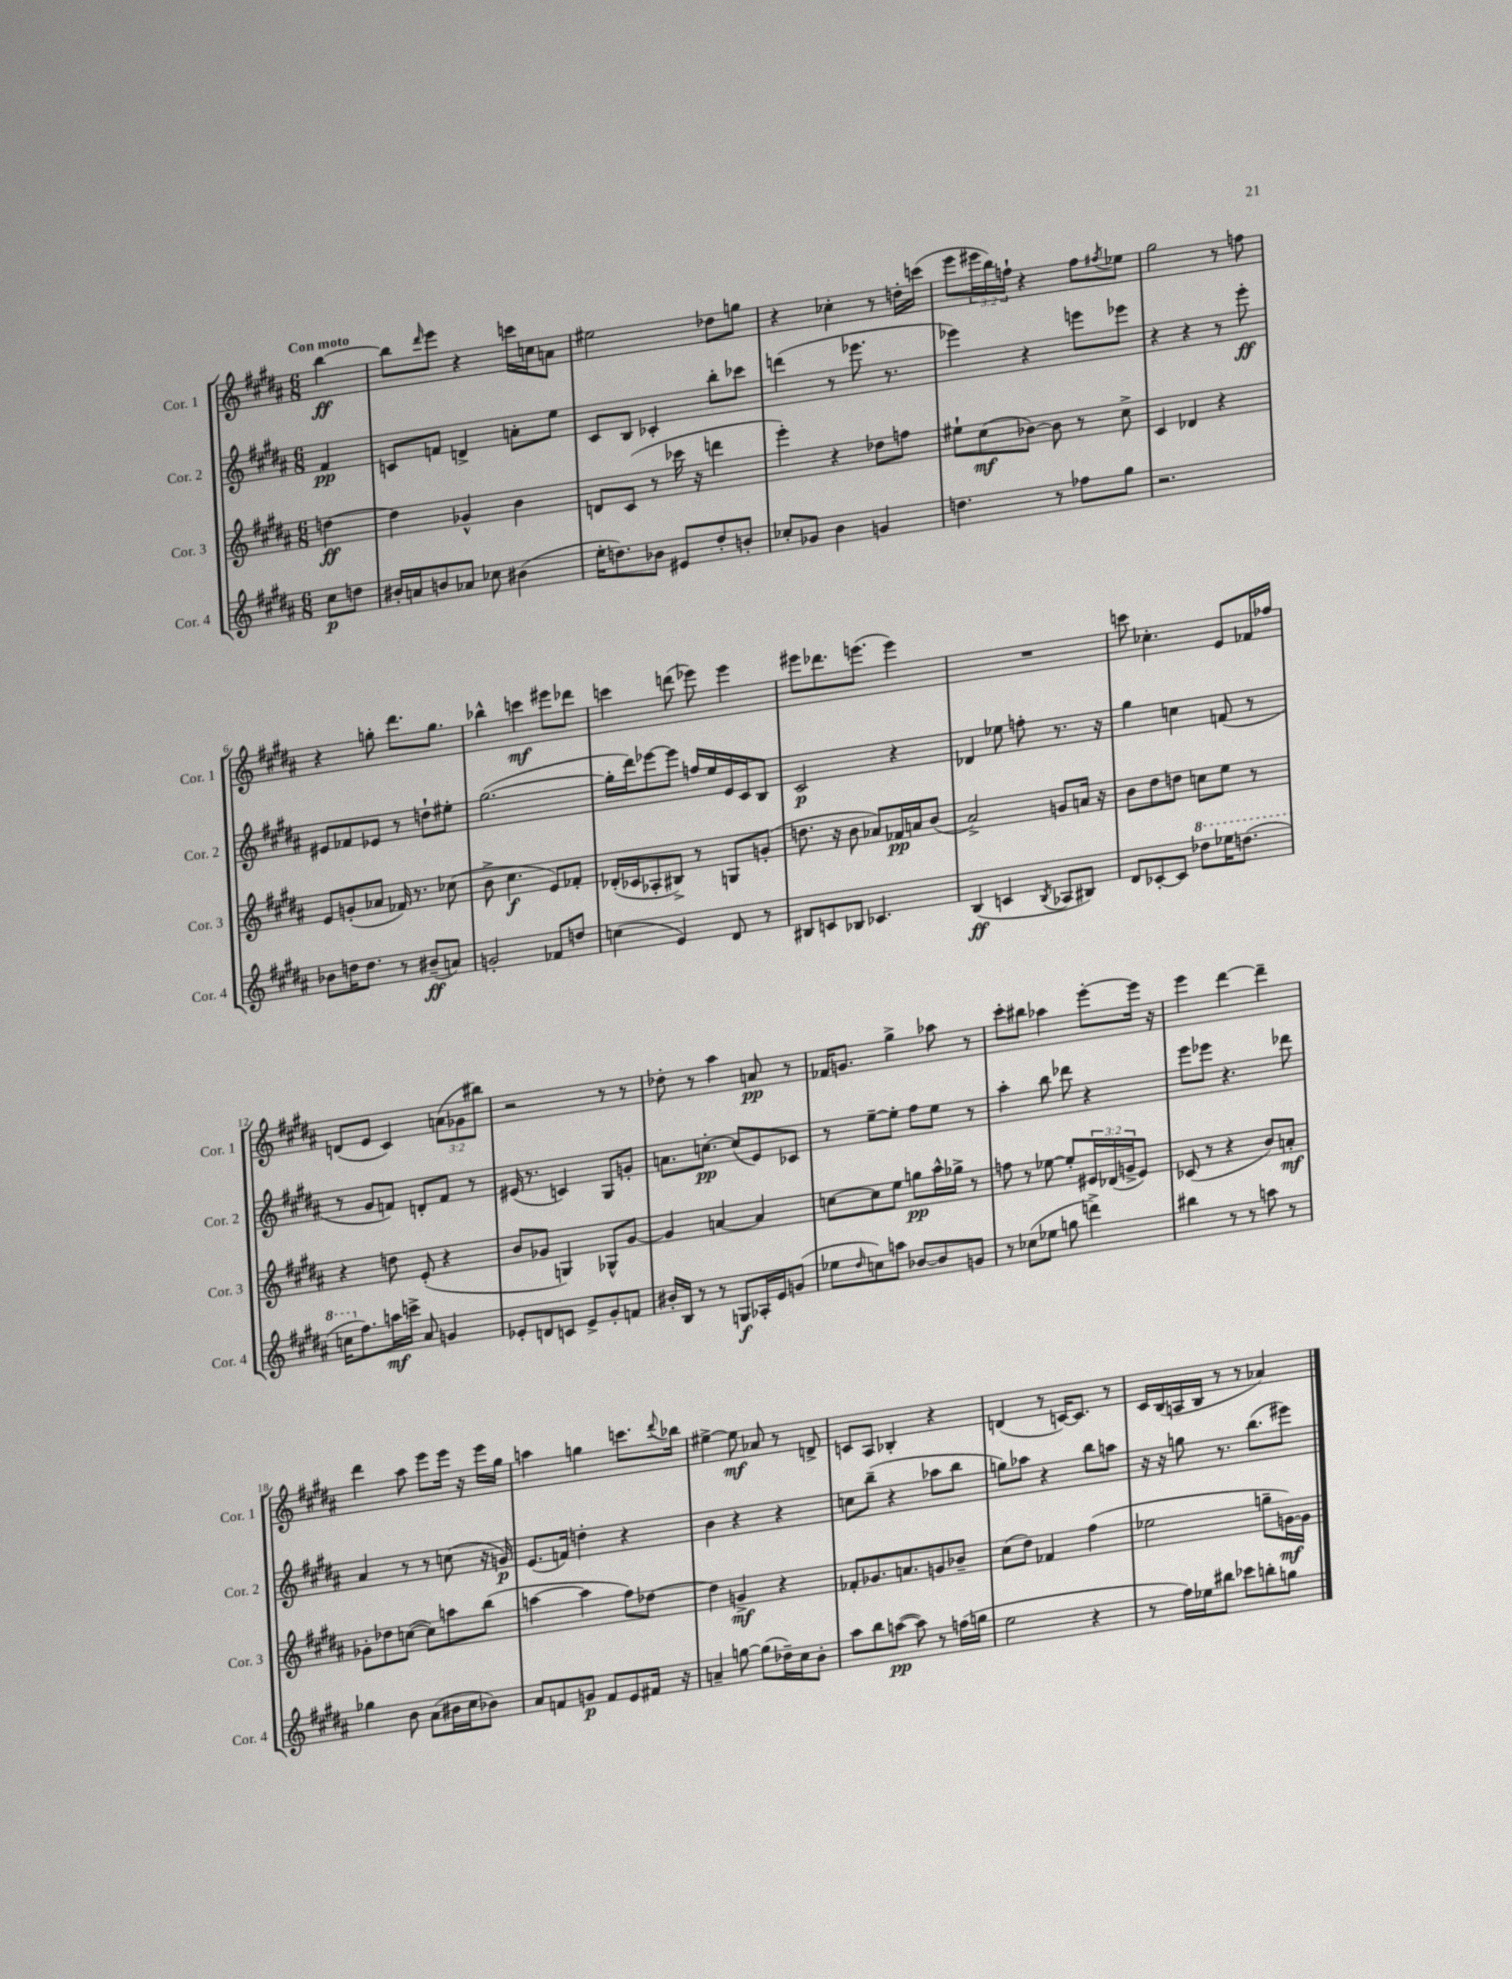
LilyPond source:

<<
\new StaffGroup <<
\new Staff = "s0" \with { instrumentName = "Cor. 1" shortInstrumentName = "Cor. 1" } {
    \clef treble \key b \major \numericTimeSignature \time 6/8 \override Staff.TupletNumber.text = #tuplet-number::calc-fraction-text \partial 4 \tempo "Con moto"
    b''4~\ff |
    b''8 \grace { dis'''16 } e'''8 r4 c'''16 c''16 a'8 |
    eis''2 des''8 g''8 |
    r4 ces''4-. r8 d''16-. c'''16( |
    e'''8 \tuplet 3/2 { eis'''16 b''16) f''16-! } r4 f''8 \acciaccatura { fis''8 } ees''8 |
    gis''2 r8 f''8 |
    r4 g''8-. dis'''8. g''8. |
    bes''4-^ c'''4\mf eis'''8 des'''8 |
    c'''4 d'''8( ees'''8) ees'''4 |
    eis'''8 des'''8. e'''8.( e'''4) |
    R2. |
    c'''8 ces''4.-. e'8 fes'16 fes''16 |
    d'8( e'8 cis'4) \tuplet 3/2 { a'8( ges'8 bis''8) } |
    r2 r8 r8 |
    des''8-. r8 ais''4 a'8\pp r8 |
    fes'16 g'8. gis''4-> aes''8 r8 |
    cis'''8-. bis''8 aes''4 e'''8~-. e'''16 r16 |
    e'''4 dis'''4~ dis'''4-- |
    dis'''4 ais''8 e'''8 e'''16 r16 e'''16 gis''16 |
    a''4 g''4 c'''8. \appoggiatura { dis'''8 } bes''16 |
    eis''4~-> eis''8\mf aes'8 r8 d'8-> |
    c'8 ais8 bes4-. r4 |
    d'4( r8 c'16~) c'8. r8 |
    cis'16 b16( a16 b16 r8 r8 aes'4) \bar "|." |
}
\new Staff = "s1" \with { instrumentName = "Cor. 2" shortInstrumentName = "Cor. 2" } {
    \clef treble \key b \major \numericTimeSignature \time 6/8 \partial 4
    fis'4\pp |
    c'8 f'8 d'4-> a'8-. e''8 |
    cis'8 b8 ces'4-. b''8-. ces'''8 |
    d'''4( r8 ees'''8. r8. |
    ees'''4) r4 e'''8 ees'''8 |
    r4 r4 r8 e'''8-.\ff |
    eis'8 fes'8 ees'8 r8 d''8-! eis''8-. |
    gis''2.~( |
    gis''16-. dis'''16) ees'''8~ ees'''8 f''16 e''16 e'16 cis'16 b8 |
    cis'2\p r4 |
    des'4 ees''8 f''8-. r8. r16 |
    gis''4 c''4 f'8( r8 |
    r8 gis'8 f'8) d'8-. f'8 r8 |
    eis'16( r8. c'4) gis8 g'8-. |
    a'8. c''8.~-.\pp c''8( e'8) ces'8 |
    r8 e''8~-- e''8-. fis''8 e''8 r8 |
    ais''4-. b''8 des'''8 r4 |
    e'''8 ees'''8 r4. des'''8 |
    ais'4 r8 r8 c''8( r16 g'16\p) |
    e'8.( f'16) d''4-. r4 |
    b'4 r4 r4 |
    c''8 b''8--( r4 aes''8 b''8 |
    g''8) aes''8 r4 b''8 a''8 |
    r16 r16 g''8 r8. b''8.( eis'''8) \bar "|." |
}
\new Staff = "s2" \with { instrumentName = "Cor. 3" shortInstrumentName = "Cor. 3" } {
    \clef treble \key b \major \numericTimeSignature \time 6/8 \override Staff.TupletNumber.text = #tuplet-number::calc-fraction-text \partial 4
    d''4~\ff |
    d''4 ges'4-^ b'4 |
    d'8 cis'8( r8 ces'''16 r16 d'''4 |
    e'''4-.) r4 des''8 f''8 |
    eis''8-! cis''8\mf( bes'8~) bes'8 r8 cis''8-> |
    cis'4 des'4 r4 |
    e'8 g'8-.( aes'8 fes'16) r8. ces''8( |
    b'8-> cis''4.\f e'8) fes'8-. |
    des'16-.( ces'16 aes8-. bis8->) r8 g8 g'8-.( |
    d''8. r16 b'8 aes'8) fes'16\pp a'16 b'8( |
    ais'2->) g'8 a'16 r16 |
    b'8 dis''8 d''8 c''8 e''8 r8 |
    r4 d''8 e'8-.( r4 |
    b'8 ges'8 g4) ges8-^ ges'8~ |
    ges'4 a'4~ a'4 |
    c''8~ c''8 e''8 g''8\pp ais''16-^ ges''16-> r8 |
    f''8 r8 ees''8~ ees''8-. \tuplet 3/2 { eis'16 des'16( g'16-> } eis'8) |
    ces'8( r8 r4 b'8) a'8-.\mf |
    ges'8-. des''8 c''8~( c''8) a''8 b''8( |
    a''4~ a''4 fis''8) des''8~ |
    des''4 g'4->\mf r4 |
    fes'8-. ges'8. a'8. g'8 bes'8-- |
    cis''8( dis''8) fes'4 fis''4( |
    ees''2 g''8-- g'16~\mf) g'16 \bar "|." |
}
\new Staff = "s3" \with { instrumentName = "Cor. 4" shortInstrumentName = "Cor. 4" } {
    \clef treble \key b \major \numericTimeSignature \time 6/8 \partial 4
    cis''8\p d''8 |
    bis'16-. a'16 b'8 aes'8 ces''8 bis'4( |
    e''16-. d''8.) bes'8 eis'8 d''8-. b'8-. |
    ces''8-. ges'8 b'4 g'4 |
    d''4. r8 fes''8 gis''8 |
    r2. |
    bes'8 d''16 d''8. r8 bis'8--\ff( a'8) |
    g'2-. fes'8 d''8 |
    c''4( e'4) dis'8 r8 |
    bis8 c'8 bes8 ces'4. |
    b4\ff( c'4 \acciaccatura { b8 } aes8 bis8) |
    dis'8 ces'8~-. ces'8 \ottava #1 des'''8 ees'''16 d'''8.( |
    c'''16 \ottava #0 fis''8.) a''16\mf c'''!16-> ais'8 g'4 |
    ees'8-. d'8 c'8 ees'8-> gis'8-. f'8 |
    bis'16-. b16 r8 r8 g8\f aes16-. e'16 g'8( |
    ees''8 \grace { dis''16 } c''8) a''8 bes'8~ bes'8 g'8 |
    r8 ces''8( ees''8 g''8 d'''4->) |
    bis''4 r8 r8 a''8 r8 |
    ges''4 b'8 ais'8( bis'16 cis''16 bes'8) |
    ais'8 f'8 g'8\p f'8 e'8 fis'16 r16 |
    a'4-- g''8~ g''8( des''16--) cis''16 b'8-. |
    ais''8 b''8 a''8~\pp( a''8) r8 f''16( g''16 |
    e''2 r4 |
    r8 fis''16) ees''16 bis''8 ces'''8 b''8-. g''8 \bar "|." |
}
>>
>>
